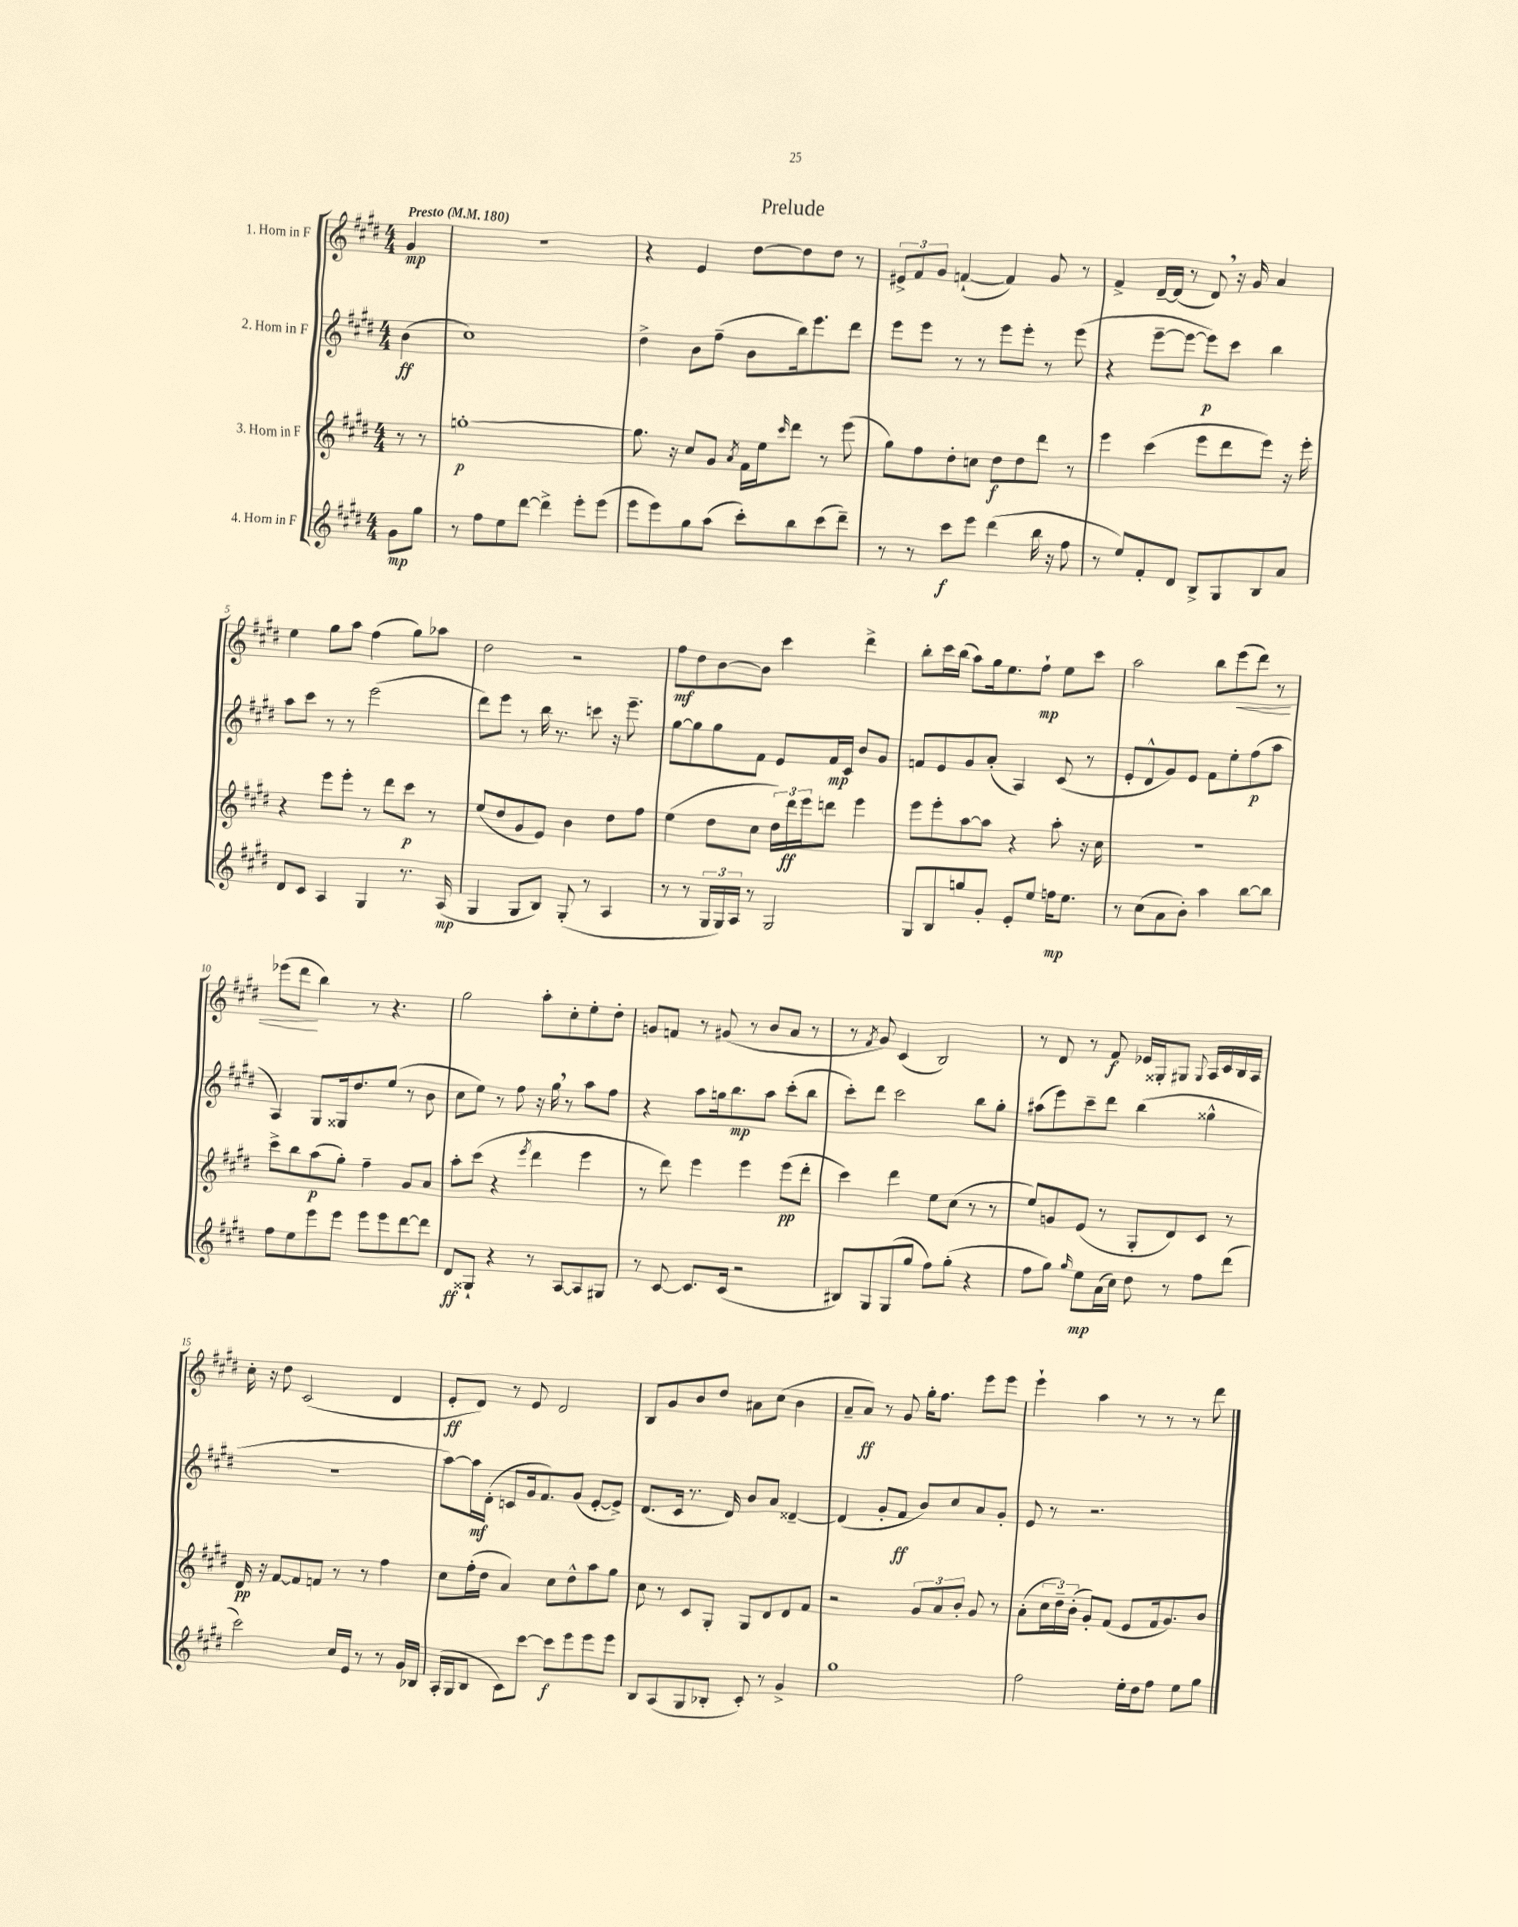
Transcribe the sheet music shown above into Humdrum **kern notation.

**kern	**dynam	**kern	**dynam	**kern	**dynam	**kern	**dynam
*part4	*part4	*part3	*part3	*part2	*part2	*part1	*part1
*staff4	*staff4	*staff3	*staff3	*staff2	*staff2	*staff1	*staff1
*I"4. Horn in F	*	*I"3. Horn in F	*	*I"2. Horn in F	*	*I"1. Horn in F	*
*clefG2	*	*clefG2	*	*clefG2	*	*clefG2	*
*k[f#c#g#d#]	*	*k[f#c#g#d#]	*	*k[f#c#g#d#]	*	*k[f#c#g#d#]	*
*M4/4	*	*M4/4	*	*M4/4	*	*M4/4	*
*MM180	*	*MM180	*	*MM180	*	*MM180	*
=	=	=	=	=	=	=	=
!	!	!	!	!	!	!LO:TX:a:B:t=Presto	!
8g#\L	mp	8r	.	(4b\	ff	4g#/	mp
8gg#\J	.	8r	.	.	.	.	.
=1	=1	=1	=1	=1	=1	=1	=1
8r	.	[1ggn'	p	1cc#)	.	1r	.
8ff#\L	.	.	.	.	.	.	.
8ee\	.	.	.	.	.	.	.
[8ddd#\J	.	.	.	.	.	.	.
4ddd#^\]	.	.	.	.	.	.	.
8eee'\L	.	.	.	.	.	.	.
(8eee\J	.	.	.	.	.	.	.
=2	=2	=2	=2	=2	=2	=2	=2
8eee\L	.	8.gg\]	.	4dd#^\	.	4r	.
8eee\)	.	.	.	.	.	.	.
.	.	16r	.	.	.	.	.
8gg#\	.	8cc#/L	.	8b\L	.	4e/	.
(8aa\J	.	8g#/J	.	(8ff#~\J	.	.	.
.	.	8qa/	.	.	.	.	.
8ccc#'\L)	.	16f#\LL	.	8b\L	.	[8dd#\L	.
.	.	16ee\J	.	.	.	.	.
.	.	16qqccc#/	.	.	.	.	.
8bb\	.	8ddd#\J	.	16bb\k)	.	8dd#\]	.
.	.	.	.	8.eee\	.	.	.
(8ccc#\	.	8r	.	.	.	8dd#\J	.
8ddd#~\J)	.	(8eee\	.	8ddd#\J	.	8r	.
=3	=3	=3	=3	=3	=3	=3	=3
8r	.	8gg#\L)	.	8eee\L	.	12e#X^/L	.
.	.	.	.	.	.	12f#/	.
8r	.	8ff#\	.	8eee\J	.	.	.
.	.	.	.	.	.	12g#/J	.
8ccc#\L	f	8dd#'\	.	8r	.	([4fn`/	.
8eee\J	.	8ccn\J	.	8r	.	.	.
(4ddd#\	.	8dd#\L	f	8eee\L	.	4f/])	.
.	.	8dd#\	.	8eee'\J	.	.	.
16bb\	.	8ddd#\J	.	8r	.	8g#/	.
16r	.	.	.	.	.	.	.
8ff#\	.	8r	.	(8eee\	.	8r	.
=4	=4	=4	=4	=4	=4	=4	=4
8r	.	4eee\	.	4r	.	4f#^/	.
8ee/L)	.	.	.	.	.	.	.
8f#'/	.	(4ccc#\	.	[8eee~\L	.	[16d#~/LL	.
.	.	.	.	.	.	(16d#/JJ]	.
8d#/J	.	.	.	8eee\J_	.	8r	.
8B^/L	.	8eee\L	.	8eee\L])	p	8d#,/)	.
8G#/	.	8ddd#\	.	8ccc#\J	.	16r	.
.	.	.	.	.	.	16g#/	.
8B/	.	8eee\J)	.	4bb\	.	4a/	.
8a/J	.	16r	.	.	.	.	.
.	.	16eee'\	.	.	.	.	.
!!LO:LB:g=z
=5	=5	=5	=5	=5	=5	=5	=5
8d#/L	.	4r	.	8aa\L	.	4ee\	.
8c#/J	.	.	.	8ccc#\J	.	.	.
4A/	.	8eee\L	.	8r	.	8gg#\L	.
.	.	8eee'\J	.	8r	.	8aa\J	.
4G#/	.	8r	.	(2eee\	.	(4ff#\	.
.	.	8ddd#\L	.	.	.	.	.
8.r	.	8ccc#\J	p	.	.	8gg#\L)	.
.	.	8r	.	.	.	8aa-X\J	.
(16A/	mp	.	.	.	.	.	.
=6	=6	=6	=6	=6	=6	=6	=6
4G#/	.	(8ee/L	.	8ddd#\L)	.	2dd#\	.
.	.	8dd#/	.	8eee\J	.	.	.
8G#/L	.	8g#/	.	8r	.	.	.
8B/J)	.	8e/J)	.	16bb\	.	.	.
.	.	.	.	8.r	.	.	.
(8G#'/	.	4b\	.	.	.	2r	.
8r	.	.	.	8cccn\	.	.	.
4A/	.	8dd#\L	.	16r	.	.	.
.	.	.	.	8.eee~\	.	.	.
.	.	8ff#\J	.	.	.	.	.
=7	=7	=7	=7	=7	=7	=7	=7
8r	.	(4ee\	.	[8gg#\L	.	8ff#\L	mf
8r	.	.	.	8gg#\]	.	8dd#\	.
24G#/LL	.	8dd#\L	.	8gg#\	.	[8b\	.
24G#/)	.	.	.	.	.	.	.
24A/JJ	.	.	.	.	.	.	.
8r	.	8cc#\J	.	8f#\J	.	8b\J]	.
2G#/	.	24dd#\LL)	.	8e/L	.	4ccc#\	.
.	.	24ddd#\	ff	.	.	.	.
.	.	24eee\J	.	.	.	.	.
.	.	8dddn\J	.	16f#/L	mp	.	.
.	.	.	.	16c#/JJ	.	.	.
.	.	4eee\	.	8b/L	.	4ddd#^\	.
.	.	.	.	8g#/J	.	.	.
=8	=8	=8	=8	=8	=8	=8	=8
8G#/L	.	8eee\L	.	8fn/L	.	8bb'\L	.
8B/	.	8eee'\	.	8e/	.	16ccc#\L	.
.	.	.	.	.	.	(16bb\JJ	.
8ggn/	.	[8aa\	.	8g#/	.	8aa\L)	.
8g#'/J	.	8aa\J]	.	(8a'/J	.	16gg#\k	.
.	.	.	.	.	.	8.ee\	.
8e'/L	.	4r	.	4A/)	.	.	.
8ee/J	.	.	.	.	.	8ff#`\J	mp
16ffn\KL	mp	8aa'\	.	(8c#/	.	8ee\L	.
8.ee\J	.	.	.	.	.	.	.
.	.	16r	.	8r	.	8ccc#\J	.
.	.	16cc#\	.	.	.	.	.
=9	=9	=9	=9	=9	=9	=9	=9
8r	.	1r	.	8e'/L	.	2aa\	.
(8cc#\L	.	.	.	8d#^^/	.	.	.
8a\	.	.	.	8g#/)	.	.	.
8b'\J)	.	.	.	8e/J	.	.	.
4aa\	.	.	.	8f#\L	.	8bb\L	.
!	!	!	!	!	!	!	!LO:HP:b
.	.	.	.	8ee'\	.	(8eee\	<
[8bb\L	.	.	.	(8ff#\	p	8ddd#\J)	.
8bb\J]	.	.	.	8aa\J	.	8r	.
!!LO:LB:g=z
=10	=10	=10	=10	=10	=10	=10	=10
8ff#\L	.	8ccc#^\L	.	4A/)	.	(8eee-X\L	.
8ee\	.	8bb\	.	.	.	8ddd#\J	.
8eee\	.	(8aa\	p	8G#/L	.	4bb\)	[
8eee\J	.	8gg#'\J)	.	16G##X/k	.	.	.
.	.	.	.	8.dd#/	.	.	.
8eee\L	.	4ff#~\	.	.	.	8r	.
8eee\	.	.	.	(8ee/J	.	4.r	.
[8ddd#\	.	8g#/L	.	8r	.	.	.
8ddd#\J]	.	8a/J	.	8b\	.	.	.
=11	=11	=11	=11	=11	=11	=11	=11
8d#/L	ff	8aa'\L	.	8cc#\L	.	2gg#\	.
8G##X`/J	.	(8ccc#\J	.	8ee\J)	.	.	.
4r	.	4r	.	8r	.	.	.
.	.	.	.	8ff#\	.	.	.
.	.	8qeee/	.	.	.	.	.
8r	.	4ddd#\	.	16r	.	8aa'\L	.
.	.	.	.	16gg#,\	.	.	.
[8A/L	.	.	.	8r	.	8cc#'\	.
8A/]	.	4eee\	.	8aa\L	.	8ee'\	.
8G#X/J	.	.	.	8ff#\J	.	8dd#'\J	.
=12	=12	=12	=12	=12	=12	=12	=12
8r	.	8r	.	4r	.	8gn/L	.
[8c#/	.	8ddd#\)	.	.	.	8fn/J	.
8.c#/L]	.	4eee\	.	8aa\L	.	8r	.
.	.	.	.	16ggn\k	.	(8g#X/	.
(16c#/Jk	.	.	.	8.bb\	mp	.	.
2r	.	4eee\	.	.	.	8r	.
.	.	.	.	8aa\J	.	8b/L	.
.	.	(8eee\L	pp	(8ccc#'\L	.	8a/J	.
.	.	8ddd#'\J	.	8bb\J	.	8r	.
=13	=13	=13	=13	=13	=13	=13	=13
8B#X/L)	.	4ccc#\)	.	8ccc#'\L)	.	8r	.
.	.	.	.	.	.	8qf#/	.
8G#/	.	.	.	8ddd#\J	.	8g#/)	.
(8G#/	.	4ddd#\	.	2ccc#\	.	(4c#/	.
8gg#/J	.	.	.	.	.	.	.
8ff#\L)	.	8ee\L	.	.	.	2B/)	.
(8gg#'\J	.	(8cc#\J	.	.	.	.	.
4r	.	8r	.	8bb\L	.	.	.
.	.	8r	.	8gg#'\J	.	.	.
=14	=14	=14	=14	=14	=14	=14	=14
8ff#\L	.	8ee/L)	.	(8aa#X\L	.	8r	.
8gg#\J)	.	8gn/	.	8eee\)	.	8d#/	.
16qqgg#/	.	.	.	.	.	.	.
8ee\L	mp	(8e/J	.	8ccc#~\	.	8r	.
(16a\L	.	8r	.	8ddd#\J	.	8f#/	f
16cc#\JJ)	.	.	.	.	.	.	.
8dd#\	.	8G#'/L	.	(4bb\	.	16e-X/LL	.
.	.	.	.	.	.	16G##X'/J	.
8r	.	8d#/)	.	.	.	8G#X/J	.
.	.	.	.	.	.	8qqG#/	.
8ff#\L	.	8c#/J	.	4gg##X^^\	.	16A/LL	.
.	.	.	.	.	.	16c#/	.
(8ddd#\J	.	8r	.	.	.	16B/	.
.	.	.	.	.	.	16A/JJ	.
!!LO:LB:g=z
=15	=15	=15	=15	=15	=15	=15	=15
2ccc#\)	.	16d#/	pp	1r	.	16cc#'\	.
.	.	16r	.	.	.	16r	.
.	.	[8f#/L	.	.	.	8dd#\	.
.	.	8f#/]	.	.	.	(2c#/	.
.	.	8fn/J	.	.	.	.	.
16cc#/LL	.	8r	.	.	.	.	.
16e/JJ	.	.	.	.	.	.	.
8r	.	8r	.	.	.	.	.
8r	.	4ff#\	.	.	.	4d#/	.
16g#/LL	.	.	.	.	.	.	.
16B-X/JJ	.	.	.	.	.	.	.
=16	=16	=16	=16	=16	=16	=16	=16
(16A'/LL	.	8cc#\L	.	[8aa\L)	.	8e'/L	ff
16G#/J	.	.	.	.	.	.	.
8B/J	.	(16ff#'\L	.	16aa\L]	mf	8d#/J)	.
.	.	16dd#\JJ	.	(16d#'\JJ	.	.	.
8c#\L)	.	4a/)	.	8cn/L	.	8r	.
[8ccc#\J	.	.	.	16g#/k	.	8e/	.
.	.	.	.	8.f#/)	.	.	.
8ccc#\L]	f	8cc#\L	.	.	.	2d#/	.
8eee\	.	8dd#^^\	.	(8g#/J	.	.	.
8eee\	.	8aa\	.	[8e'/L	.	.	.
8eee\J	.	8gg#\J	.	8e^/J])	.	.	.
=17	=17	=17	=17	=17	=17	=17	=17
8B/L	.	8cc#\	.	(8.d#/L	.	8B/L	.
(8A/	.	8r	.	.	.	8g#/	.
.	.	.	.	16c#/Jk	.	.	.
8G#/	.	8c#/L	.	8.r	.	8b/	.
8B-X'/J	.	8G#'/J	.	.	.	8dd#/J	.
.	.	.	.	16d#/)	.	.	.
8c#'/)	.	8G#/L	.	8b/L	.	8a#X\L	.
8r	.	8d#/	.	8a/J	.	(8cc#\J	.
4g#^/	.	8d#/	.	[4d##X~/	.	4b\	.
.	.	8f#/J	.	.	.	.	.
=18	=18	=18	=18	=18	=18	=18	=18
1gg#	.	2r	.	(4d##/]	.	8a~/L	.
.	.	.	.	.	.	8a/J)	ff
.	.	.	.	8g#'/L	.	8r	.
.	.	.	.	8f#/J	ff	8g#/	.
.	.	12g#/L	.	8b/L)	.	16gg#'\KL	.
.	.	.	.	.	.	8.ff#\J	.
.	.	12a/	.	.	.	.	.
.	.	.	.	8cc#/	.	.	.
.	.	12b'/J	.	.	.	.	.
.	.	8g#/	.	8a/	.	8eee\L	.
.	.	8r	.	8g#'/J	.	8eee\J	.
=19	=19	=19	=19	=19	=19	=19	=19
2ff#\	.	(8a'\L	.	8e/	.	4eee`\	.
.	.	24cc#\L	.	8r	.	.	.
.	.	24dd#~\)	.	.	.	.	.
.	.	(24b'\JJ	.	.	.	.	.
.	.	8g#'/L)	.	2.r	.	4aa\	.
.	.	(8f#/J	.	.	.	.	.
16ee'\LL	.	8e/L	.	.	.	8r	.
16dd#\J	.	.	.	.	.	.	.
8ff#\J	.	16f#/k	.	.	.	8r	.
.	.	8.g#/)	.	.	.	.	.
8ee\L	.	.	.	.	.	8r	.
8gg#\J	.	8b/J	.	.	.	8ddd#\	.
==	==	==	==	==	==	==	==
*-	*-	*-	*-	*-	*-	*-	*-
